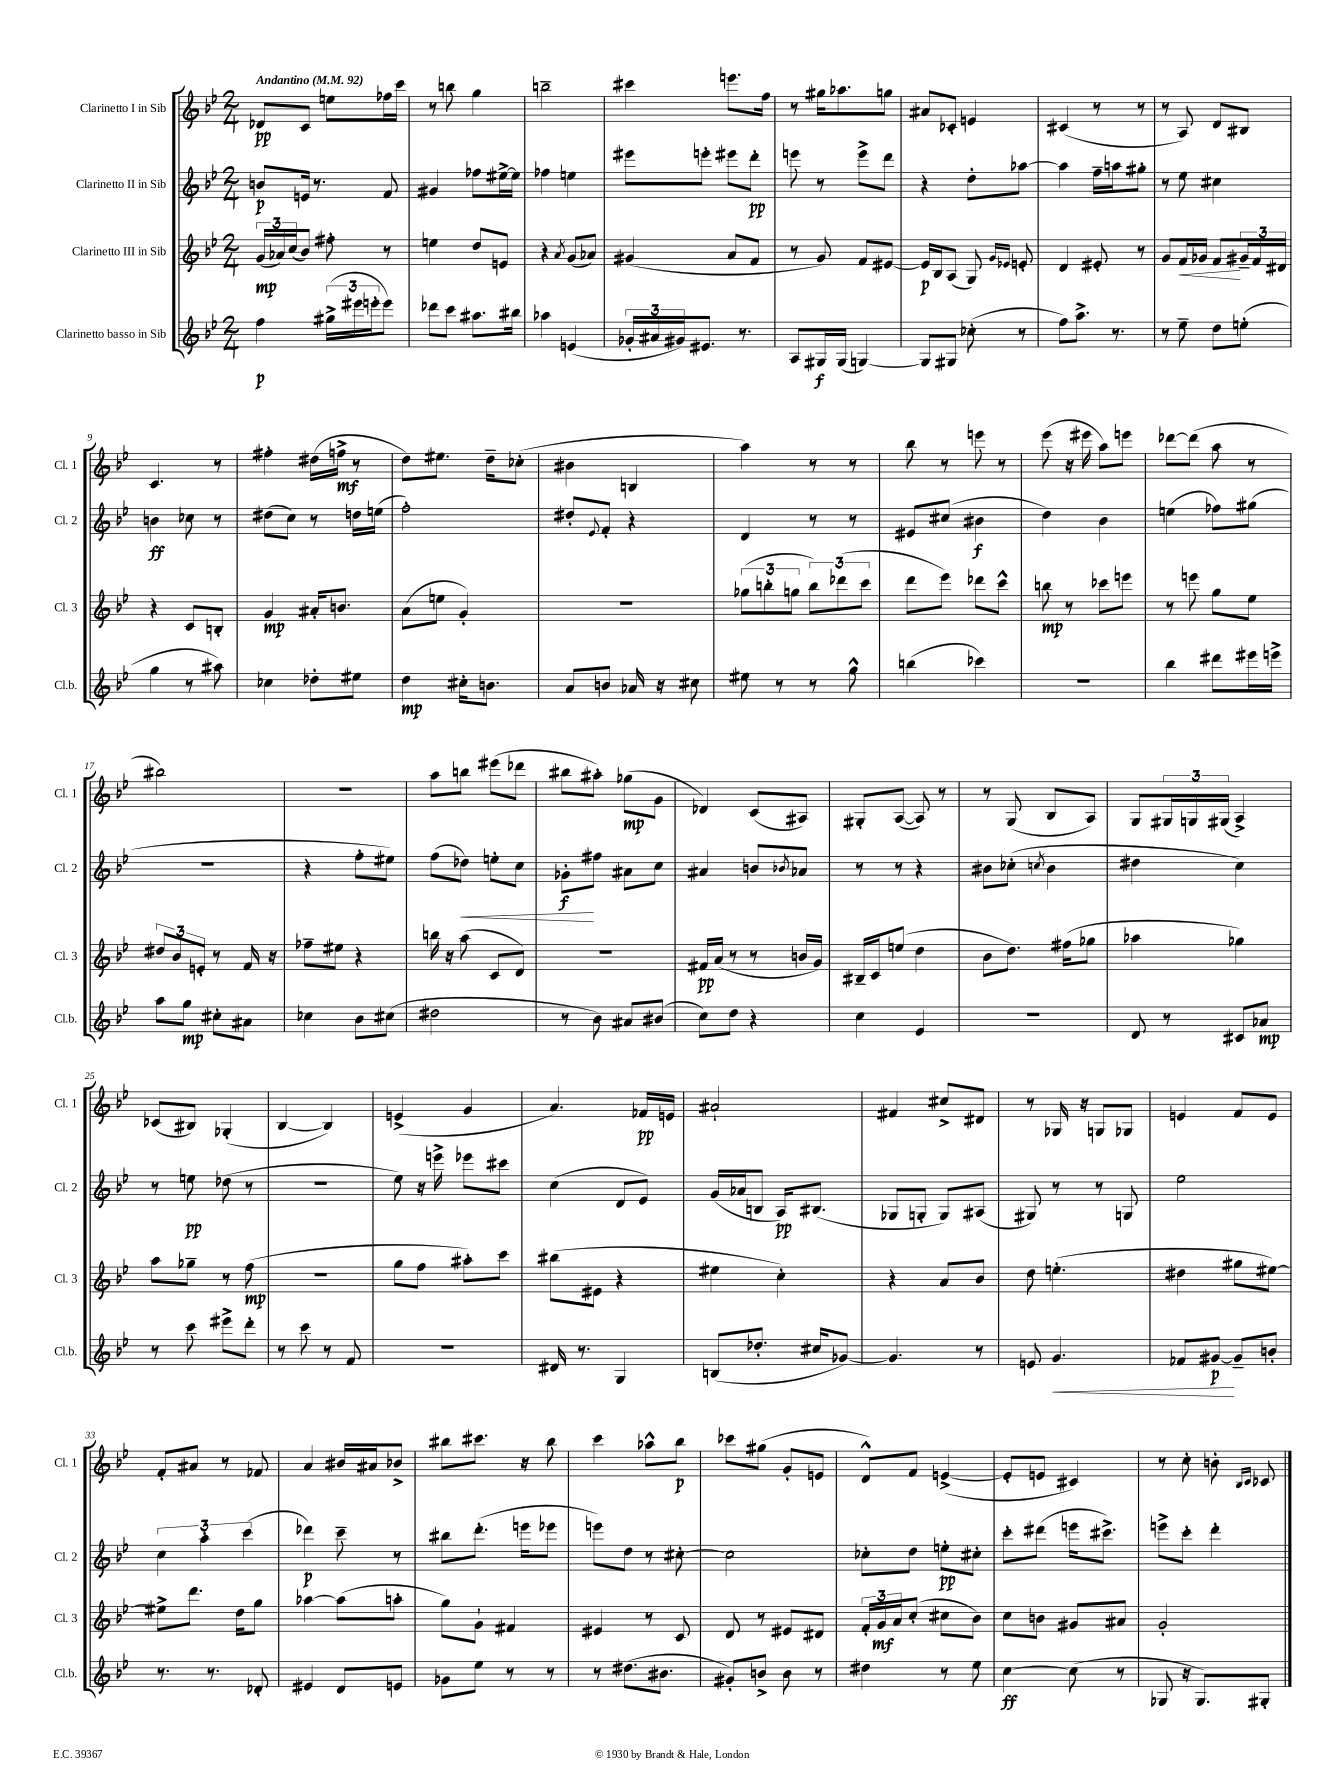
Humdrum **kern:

**kern	**kern	**kern	**kern
*staff4	*staff3	*staff2	*staff1
*clefG2	*clefG2	*clefG2	*clefG2
*k[b-e-]	*k[b-e-]	*k[b-e-]	*k[b-e-]
*M2/4	*M2/4	*M2/4	*M2/4
*MM92	*MM92	*MM92	*MM92
4ff\	(24g/LL	8b/L	8d-/L
.	24a-/)	.	.
.	(24cc/J	.	.
.	8b-/J)	16e/Jk	8c/J
.	.	8.r	.
(24gg#^\LL	8ff#'\	.	8ee\L
24eee#\	.	.	.
24eee'\J	.	.	.
8eee\J)	8r	8f/	16ff-\L
.	.	.	16ccc\JJ
=	=	=	=
8ddd-\L	4ee\	4g#/	8r
8ccc\J	.	.	8bb\
8.aa#\L	8dd/L	8ff-\L	4gg\
.	8e/J	[16ee#^\L	.
16bb#\Jk	.	16ee#\]JJ	.
=	=	=	=
4aa-\	4r	4ff-\	2bb~\
.	8qa/	.	.
(4e/	(8g/L	4ee\	.
.	8a-/J)	.	.
=	=	=	=
24g-'/LL	(4g#/	8eee#\L	4ccc#\
24a#/	.	.	.
24g#/J)	.	.	.
8.e#/J	.	8eee'\J	.
.	8a/L	8eee#\L	8.eee\L
8.r	.	.	.
.	8f/J	8ddd'\J	.
.	.	.	16ff\Jk
=	=	=	=
8A/L	8r	8eee\	8r
16G#/L	8g/)	8r	16gg#\LK
(16G#/JJ	.	.	8.aa-\
[4G/)	8f/L	8eee^\L	.
.	[8e#/J	8ddd\J	8gg\J
=	=	=	=
8G/]L	16e#/]LL	4r	8a#/L
.	16B-/J	.	.
8G#/J	(8A/J	.	8c-'/J
(8cc-'\	8G/)	8dd'\L	4e/
.	16qqg/LL	.	.
.	16qqe-/JJ	.	.
8r	8e'/	[8aa-\J	.
=	=	=	=
8ff\L)	4d/	4aa-\]	(4c#/
8.aa^\J	.	.	.
.	8e#'/	16ff~\LL	8r
8.r	.	16aa\J	.
.	8r	8gg#'\J	8r
=	=	=	=
8r	8g/L	8r	8r
8ee-~\	16f/L	8ee-\	8A/)
.	16g-/JJ	.	.
8dd\L	8f/L	4cc#\	8d/L
(8ee'\J	24g#~/L	.	8B#/J
.	24f/	.	.
.	24d#/JJ	.	.
=	=	=	=
4gg\	4r	4b\	4.c/
8r	8c/L	8cc-\	.
8aa#\)	8B'/J	8r	8r
=	=	=	=
4cc-\	4g/	(8dd#\L	4ff#'\
.	.	8cc\J)	.
8dd-'\L	16a#'/LK	8r	(16dd#\LL
.	8.b/J	.	16ff^\JJ
8ee#\J	.	16dd\LL	8r
.	.	(16ee\JJ	.
=	=	=	=
4dd\	(8a\L	2ff'\)	8dd\L)
.	8ee\J	.	8.ee#\J
16cc#'\LK	4g'/)	.	.
8.b\J	.	.	16dd~\LK
.	.	.	(8cc-'\J
=	=	=	=
8a/L	2r	8dd#'/L	4b#\
.	.	8qqe-/	.
8b/J	.	8f'/J	.
16a-/	.	4r	4B/
16r	.	.	.
8cc#\	.	.	.
=	=	=	=
8ee#\	(12gg-\L	4d/	4aa\)
.	12bb'\	.	.
8r	.	.	.
.	12gg\J	.	.
8r	12bb\L)	8r	8r
.	(12ddd-\	.	.
8gg^^\	.	8r	8r
.	12ccc\J	.	.
=	=	=	=
(4bb\	8ddd\L	8e#/L	8bb-\
.	8eee-\J)	(8cc#/J	8r
4ccc-\)	8ddd-\L	4b#\	8eee\
.	8ccc^^\J	.	8r
=	=	=	=
2r	8bb\	4dd\)	(8eee-\
.	8r	.	16r
.	.	.	16eee#\
.	8ccc-\L	4b-\	8aa\L)
.	8eee\J	.	8eee\J
=	=	=	=
4bb-\	8r	(4ee\	[8ddd-\L
.	8eee\	.	(8ddd-\]J
8ddd#\L	8gg\L	8ff-\L)	8aa\
16eee#\L	8ee-\J	(8gg#\J	8r
16eee^\JJ	.	.	.
=	=	=	=
8aa\L	12dd#/L	2r	2bb#\)
.	12b-/	.	.
8gg\J	.	.	.
.	12e'/J	.	.
8cc#'\L	8r	.	.
8a#\J	16f/	.	.
.	16r	.	.
=	=	=	=
4cc-\	8ff-~\L	4r	2r
.	8ee#\J	.	.
8b-\L	4r	8ff'\L	.
(8cc#\J	.	8ee#\J)	.
=	=	=	=
2dd#\	16bb\	(8ff\L	8aa\L
.	16r	.	.
.	(8aa\	8dd-\J)	8bb\J
.	8c/L	8ee'\L	(8eee#\L
.	8d/J)	8cc\J	8ddd-\J
=	=	=	=
8r	2r	8g-'\L	8bb#\L
8b-\)	.	8ff#\J	8aa#'\J)
8a#/L	.	8a#\L	(8gg-\L
(8b#/J	.	8cc\J	8g\J
=	=	=	=
8cc\L)	16f#/LL	4a#/	4d-/)
.	(16a/JJ	.	.
8dd\J	8r	.	.
4r	8r	8b/L	(8c/L
.	.	8qb-/	.
.	16b/LL	8a-/J	8A#/J)
.	16g/JJ)	.	.
=	=	=	=
4cc\	16B#~/LL	8r	8G#'/L
.	16c/J	.	.
.	(8ee/J	8r	([8A/J
4e-/	4dd\	4r	8A/])
.	.	.	8r
=	=	=	=
2r	8b-\L	8b#\L	8r
.	8.dd\J)	(8cc-'\J	(8G/
.	.	8qcc/	.
.	.	4b#\	8B-/L
.	(16ff#\LK	.	.
.	8gg-\J	.	8A/J)
=	=	=	=
8d/	4aa-\	4dd#\	8G/L
8r	.	.	24G#/L
.	.	.	24G/
.	.	.	(24G#/JJ
8c#/L	4gg-\)	4cc\)	4A^/)
8a-/J	.	.	.
=	=	=	=
8r	8aa\L	8r	(8c-/L
8ccc\	8gg-~\J	8ee\	8B#/J)
8eee#^\L	8r	(8dd-\	(4G-'/
8ddd'\J	(8ff\	8r	.
=	=	=	=
8r	2r	2r	[4B-/
8ccc\	.	.	.
8r	.	.	4B-/])
8f/	.	.	.
=	=	=	=
2r	8gg\L	8ee-\)	(4e^/
.	8ff\J	16r	.
.	.	16eee^\	.
.	8aa#'\L)	8eee-\L	4g/
.	8ccc\J	8ccc#\J	.
=	=	=	=
16d#/	(8bb#\L	(4cc\	4.a/)
8.r	.	.	.
.	8e#\J	.	.
4G/	4r	8d/L	.
.	.	8e-/J)	16f-/LL
.	.	.	16e/JJ
=	=	=	=
(8B/L	4ee#\	(16g/LL	2a#`/
.	.	16a-/J	.
8.dd-'/J	.	8B/J	.
.	4cc'\)	16A/LK)	.
16cc#/LK	.	(8.B#/J	.
[8g-/J)	.	.	.
=	=	=	=
4.g-/]	4r	8G-/L	4f#/
.	.	8G'/J	.
.	8a/L	8G/L)	8cc#^/L
8r	8b-/J	(8A#/J	8d#/J
=	=	=	=
8e/	8dd\	8G#/)	8r
4.g/	(4.ee'\	8r	16G-/
.	.	.	16r
.	.	8r	8G/L
.	.	8G/	8G-/J
=	=	=	=
8f-/L	4dd#\	2ee-\	4e/
[8g#/J	.	.	.
8g#~/]L	8gg#\L	.	8f/L
8b'/J	[8ee#\J)	.	8e/J
=	=	=	=
8.r	8ee#^\]L	6cc\	8f'/L
.	8.ddd\J	.	8a#/J
.	.	6aa'\	.
8.r	.	.	.
.	.	.	8r
.	16dd\LK	.	.
.	.	(6ccc\	.
8d-'/	8gg\J	.	8f-/
=	=	=	=
4e#/	[4aa-\	4ddd-\)	4a/
8d/L	(8aa-\]L	8ccc~\	16b#/LL
.	.	.	16a#/J
8e/J	8aa'\J	8r	8b-^/J
=	=	=	=
8g-\L	8gg\L)	8bb#\L	8bb#\L
8ee-\J	8g`\J	(8.ddd'\J	8.ccc#\J
8r	4f#/	.	.
.	.	16eee\LK	16r
8r	.	8eee-\J	8bb#\
=	=	=	=
8r	4e#/	8eee\L)	4ccc\
(8.dd#\L	.	8dd\J	.
.	8r	8r	8aa-^^\L
8.b#\J	.	.	.
.	8c/	[8cc#'\	8bb-\J
=	=	=	=
8g#'/L)	8d/	2cc#\]	8ccc-\L
8b^/J	8r	.	(8gg#\J
8b\	8e#/L	.	8g'/L
8r	8d#/J	.	8e/J
=	=	=	=
4dd#\	24f'/LL	8cc-'\L	8d^^/L)
.	24g/	.	.
.	24a/J	.	.
.	(8cc'/J	8dd\J	8f/J
8r	8cc#\L	8ee'\L	([4e^/
8ee-\	8b-\J)	8cc#'\J	.
=	=	=	=
[4cc\	8cc\L	8ccc'\L	8e'/]L
.	8b\J	(8ddd#\J	8e/J
(8cc\]	8g#/L	16eee\LK	4c#/)
.	.	8.ccc#^\J)	.
8r	8a#/J	.	.
=	=	=	=
8G-/	2g'/	8eee^\L	8r
16r	.	8ccc'\J	8cc'\
8.G-/L)	.	.	.
.	.	4ddd'\	8b'\
.	.	.	16qqB-/LL
.	.	.	16qqc/JJ
8G#'/J	.	.	8c-/
==	==	==	==
*-	*-	*-	*-
